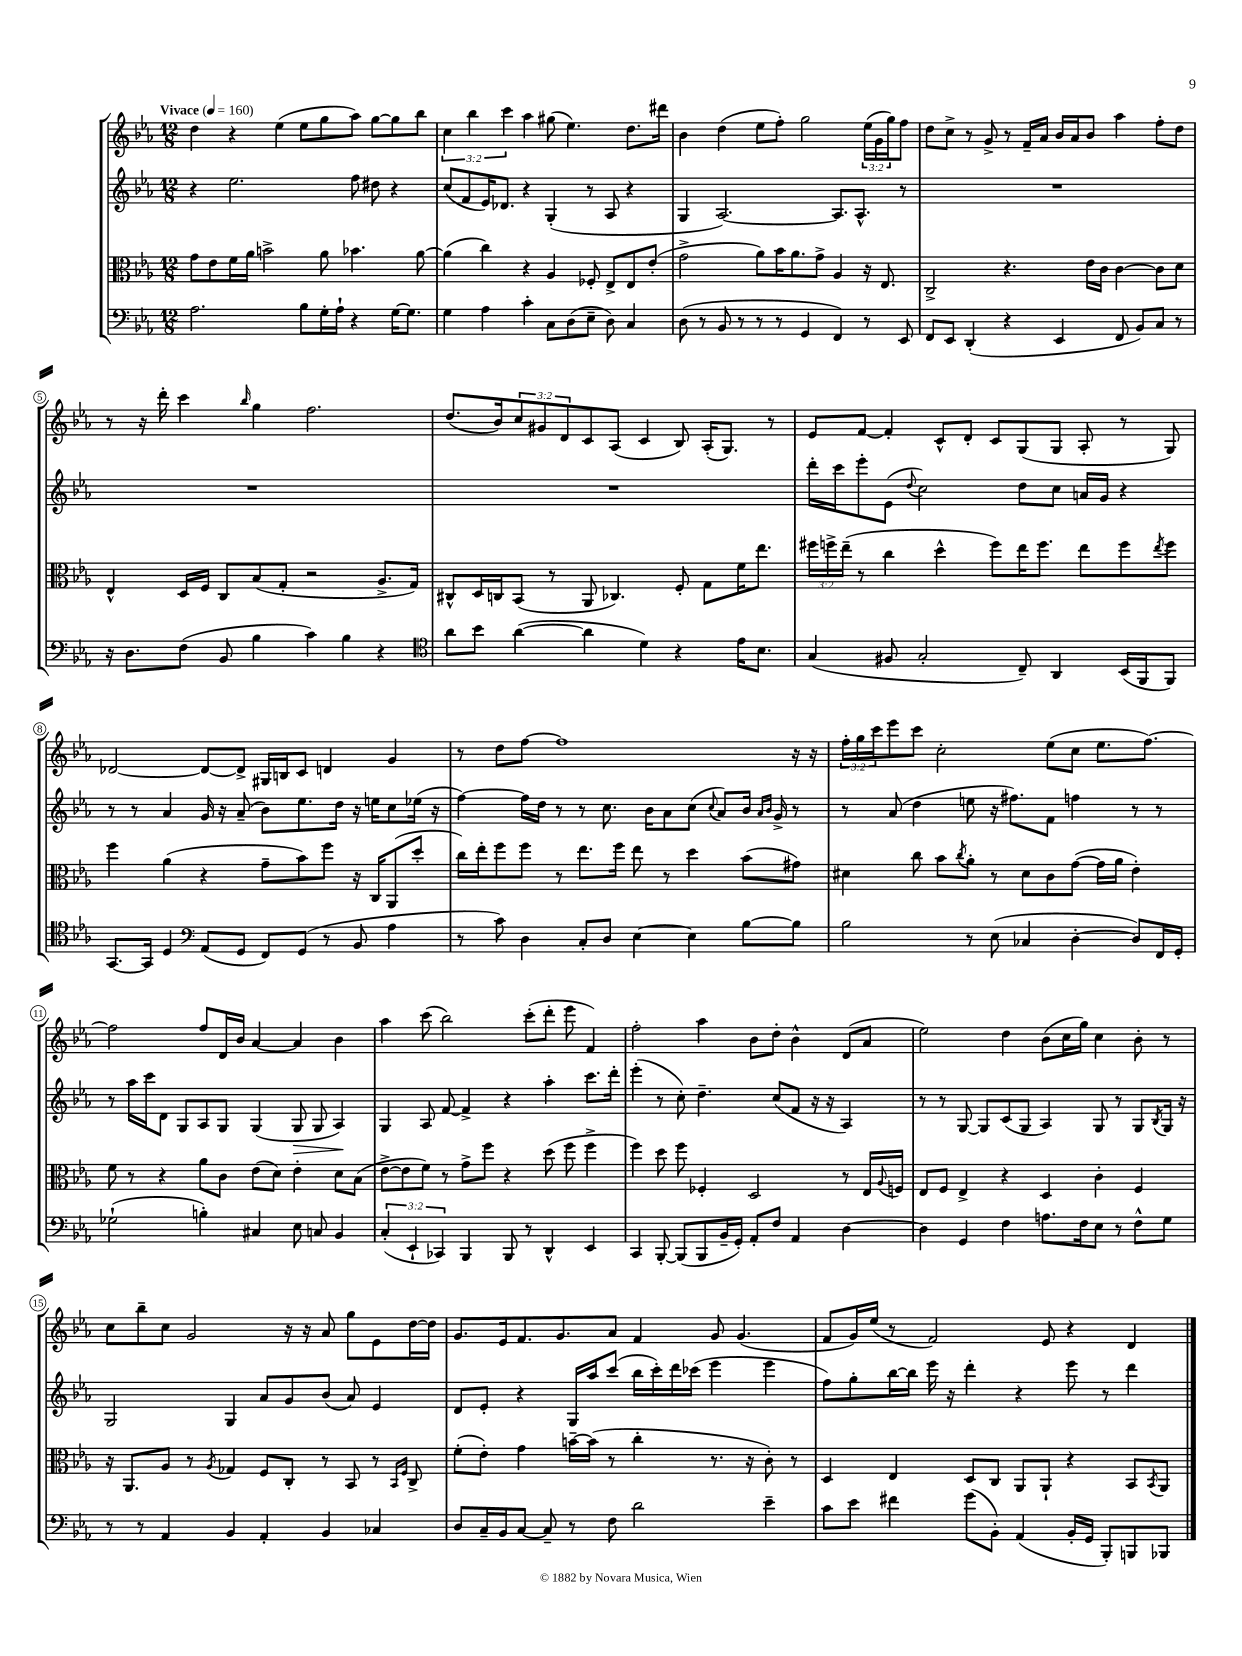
<<
\new StaffGroup <<
\new Staff = "s0" {
    \clef treble \key ees \major \numericTimeSignature \time 12/8 \override Staff.TupletNumber.text = #tuplet-number::calc-fraction-text \tempo "Vivace" 4 = 160
    d''4 r4 ees''4( ees''8 g''8 aes''8) g''8~ g''8 bes''8 |
    \tuplet 3/2 { c''4 bes''4 c'''4 } aes''4 gis''8( ees''4.) d''8. dis'''16 |
    bes'4 d''4( ees''8 f''8-.) g''2 \tuplet 3/2 { ees''16( g'16 g''16) } f''8 |
    d''8 c''8-> r8 g'8-> r8 f'16-- aes'16 bes'16 aes'16 bes'8 aes''4 f''8-. d''8 |
    r8 r16 d'''16-. c'''4 \grace { bes''16 } g''4 f''2. |
    d''8.( bes'16) \tuplet 3/2 { c''8 gis'8 d'8 } c'8 aes8( c'4 bes8) aes16-.( g8.) r8 |
    ees'8 f'8~ f'4-. c'8-^ d'8-. c'8 g8( g8 aes8-. r8 g8) |
    des'2~ des'8~ des'8-> gis16 b16 c'8 d'4 g'4 |
    r8 d''8 f''8~ f''1 r16 r16 |
    \tuplet 3/2 { f''16-. g''16 c'''16 } ees'''8 c'''8 c''2-. ees''8( c''8 ees''8. f''8.~) |
    f''2 f''8 d'16 bes'16 aes'4~ aes'4 bes'4 |
    aes''4 c'''8( bes''2) c'''8-.( d'''8-. ees'''8 f'4) |
    f''2-. aes''4 bes'8 d''8-. bes'4-^ d'8( aes'8 |
    ees''2) d''4 bes'8( c''16 g''16) c''4 bes'8-. r8 |
    c''8 bes''8-- c''8 g'2 r16 r16 aes'8 g''8 ees'8 d''16~ d''16 |
    g'8. ees'16 f'8. g'8. aes'8 f'4 g'8 g'4.( |
    f'8 g'16) ees''16( r8 f'2) ees'8 r4 d'4 \bar "|." |
}
\new Staff = "s1" {
    \clef treble \key ees \major \numericTimeSignature \time 12/8
    r4 ees''2. f''8 dis''8 r4 |
    c''8( f'8 ees'16) des'8. r4 g4-.( r8 aes8 r4 |
    g4 aes2.~) aes8. aes8.-^ r8 |
    R1. |
    R1. |
    R1. |
    d'''16-. c'''16 ees'''8-. ees'8( \appoggiatura { d''8 } c''2) d''8 c''8 a'16 g'16 r4 |
    r8 r8 aes'4 g'16 r16 aes'8--( bes'8) ees''8. d''16 r16 e''16 c''8 ees''16( r16 |
    f''4~) f''16 d''16 r8 r8 c''8. bes'16 aes'8 c''8( \appoggiatura { c''8 } aes'8) bes'16 \grace { aes'16 bes'16 } g'16-> r8 |
    r8 aes'8( d''4 e''8 r16 fis''8.) f'8 f''4 r8 r8 |
    r8 aes''16 c'''16 d'8 g8 aes8 g8 g4( g8\> g8 aes4\!) |
    g4 aes8 f'8~ f'4-> r4 aes''4-. c'''8. d'''16-. |
    ees'''4-.( r8 c''8-.) d''4.-- c''8( f'8 r16 r16 aes4) |
    r8 r8 g8~ g8 c'8( g8 aes4) g8 r8 g8 \acciaccatura { bes8 } g16 r16 |
    g2 g4 aes'8 g'8 bes'8( aes'8) ees'4 |
    d'8 ees'8-. r4 g16 aes''16 c'''8( bes''16 c'''16-.) d'''16 ces'''16( ees'''4 ees'''4 |
    f''8) g''8-. bes''16~ bes''16 ees'''16 r16 d'''4-. r4 ees'''8 r8 d'''4 \bar "|." |
}
\new Staff = "s2" {
    \clef alto \key ees \major \numericTimeSignature \time 12/8 \override Staff.TupletNumber.text = #tuplet-number::calc-fraction-text
    g'8 ees'8 f'16 aes'16 b'2-> aes'8 bes'4. aes'8~ |
    aes'4( c''4) r4 aes4 fes8-. ees8-> ees8 ees'8-.( |
    g'2-> aes'8) bes'16 aes'8. g'8-> aes4 r16 ees8. |
    c2-> r4. ees'16 c'16 c'4~ c'8 d'8 |
    ees4-^ d16 f16 c8 bes8( g8-. r2 aes8.-> g16) |
    cis8-^ d16 c16 bes,8( r8 aes,8 ces4.) f8-. g8 f'16 ees''8. |
    \tuplet 3/2 { fis''16 f''16-> ees''16--( } r8 c''4 d''4-^ f''8) ees''16 f''8. ees''8 f''8 \acciaccatura { ees''8 } f''8 |
    f''4 aes'4( r4 g'8-- bes'8) f''8 r16 c16 aes,8( d''8-. |
    c''16) ees''16-. f''8 f''8 r8 ees''8. f''16 ees''8 r8 d''4 bes'8( gis'8) |
    dis'4 c''8 bes'8 \acciaccatura { c''8 } aes'8-. r8 dis'8 c'8 g'8~( g'16 aes'16 ees'4-.) |
    f'8 r8 r4 aes'8 c'8 ees'8( d'8) ees'4-. d'8 bes8( |
    ees'8~-> ees'8 f'8) r8 g'8-> f''8 r4 d''8( f''8 f''4-> |
    f''4) d''8 f''8 fes4-. d2 r8 ees16 \appoggiatura { aes8 } f16 |
    ees8 f8 ees4-> r4 d4 c'4-. f4 |
    r16 aes,8. aes8 r8 \acciaccatura { aes8 } ges4 f8 c8-. r8 bes,8 r8 \grace { bes,16 f16 } c8-> |
    f'8-.( ees'8-.) g'4 b'16~-- b'16( r8 c''4-. r8. r16 c'8-.) r8 |
    d4 ees4 d8 c8 aes,8 aes,8-! r4 bes,8 \acciaccatura { bes,8 } aes,8 \bar "|." |
}
\new Staff = "s3" {
    \clef bass \key ees \major \numericTimeSignature \time 12/8 \override Staff.TupletNumber.text = #tuplet-number::calc-fraction-text
    aes2. bes8 g16-. aes16-! r4 g16~ g8. |
    g4 aes4 c'4-. c8 d8( ees8-- d8) c4 |
    d8( r8 bes,8 r8 r8 r8 g,4 f,4) r8 ees,8 |
    f,8 ees,8 d,4-.( r4 ees,4 f,8 bes,8) c8 r8 |
    r16 d8. f8( bes,8 bes4 c'4) bes4 r4 |
    \clef tenor aes'8 bes'8 aes'4~( aes'4 d'4) r4 ees'16 bes8. |
    g4( fis8 g2-. c8--) aes,4 bes,16( f,16 f,8) |
    g,8.~ g,16 d4 \clef bass aes,8( g,8 f,8) g,8( r8 bes,8 aes4 |
    r8 c'8) d4 c8-. d8 ees4~ ees4 bes8~ bes8 |
    bes2 r8 ees8( ces4 d4~-. d8) f,16 g,16-. |
    ges2-!( b4-.) cis4 ees8 c8 bes,4 |
    \tuplet 3/2 { c4-.( ees,4-! ces,4) } bes,,4 bes,,8 r8 d,4-^ ees,4 |
    c,4 bes,,8~-. bes,,8( bes,,8 bes,16-- g,16-.) aes,8-. f8 aes,4 d4~ |
    d4 g,4 f4 a8. f16 ees8 r8 f8-^ g8 |
    r8 r8 aes,4 bes,4 aes,4-. bes,4 ces4 |
    d8 c16-- bes,16 c8~ c8-- r8 f8 d'2 ees'4-- |
    c'8 ees'8 fis'4 g'8( bes,8-.) aes,4( bes,16-. g,16 bes,,8-.) b,,8 bes,,8 \bar "|." |
}
>>
>>
\layout { \context { \Score \override BarNumber.stencil = #(make-stencil-circler 0.1 0.3 ly:text-interface::print) } }
